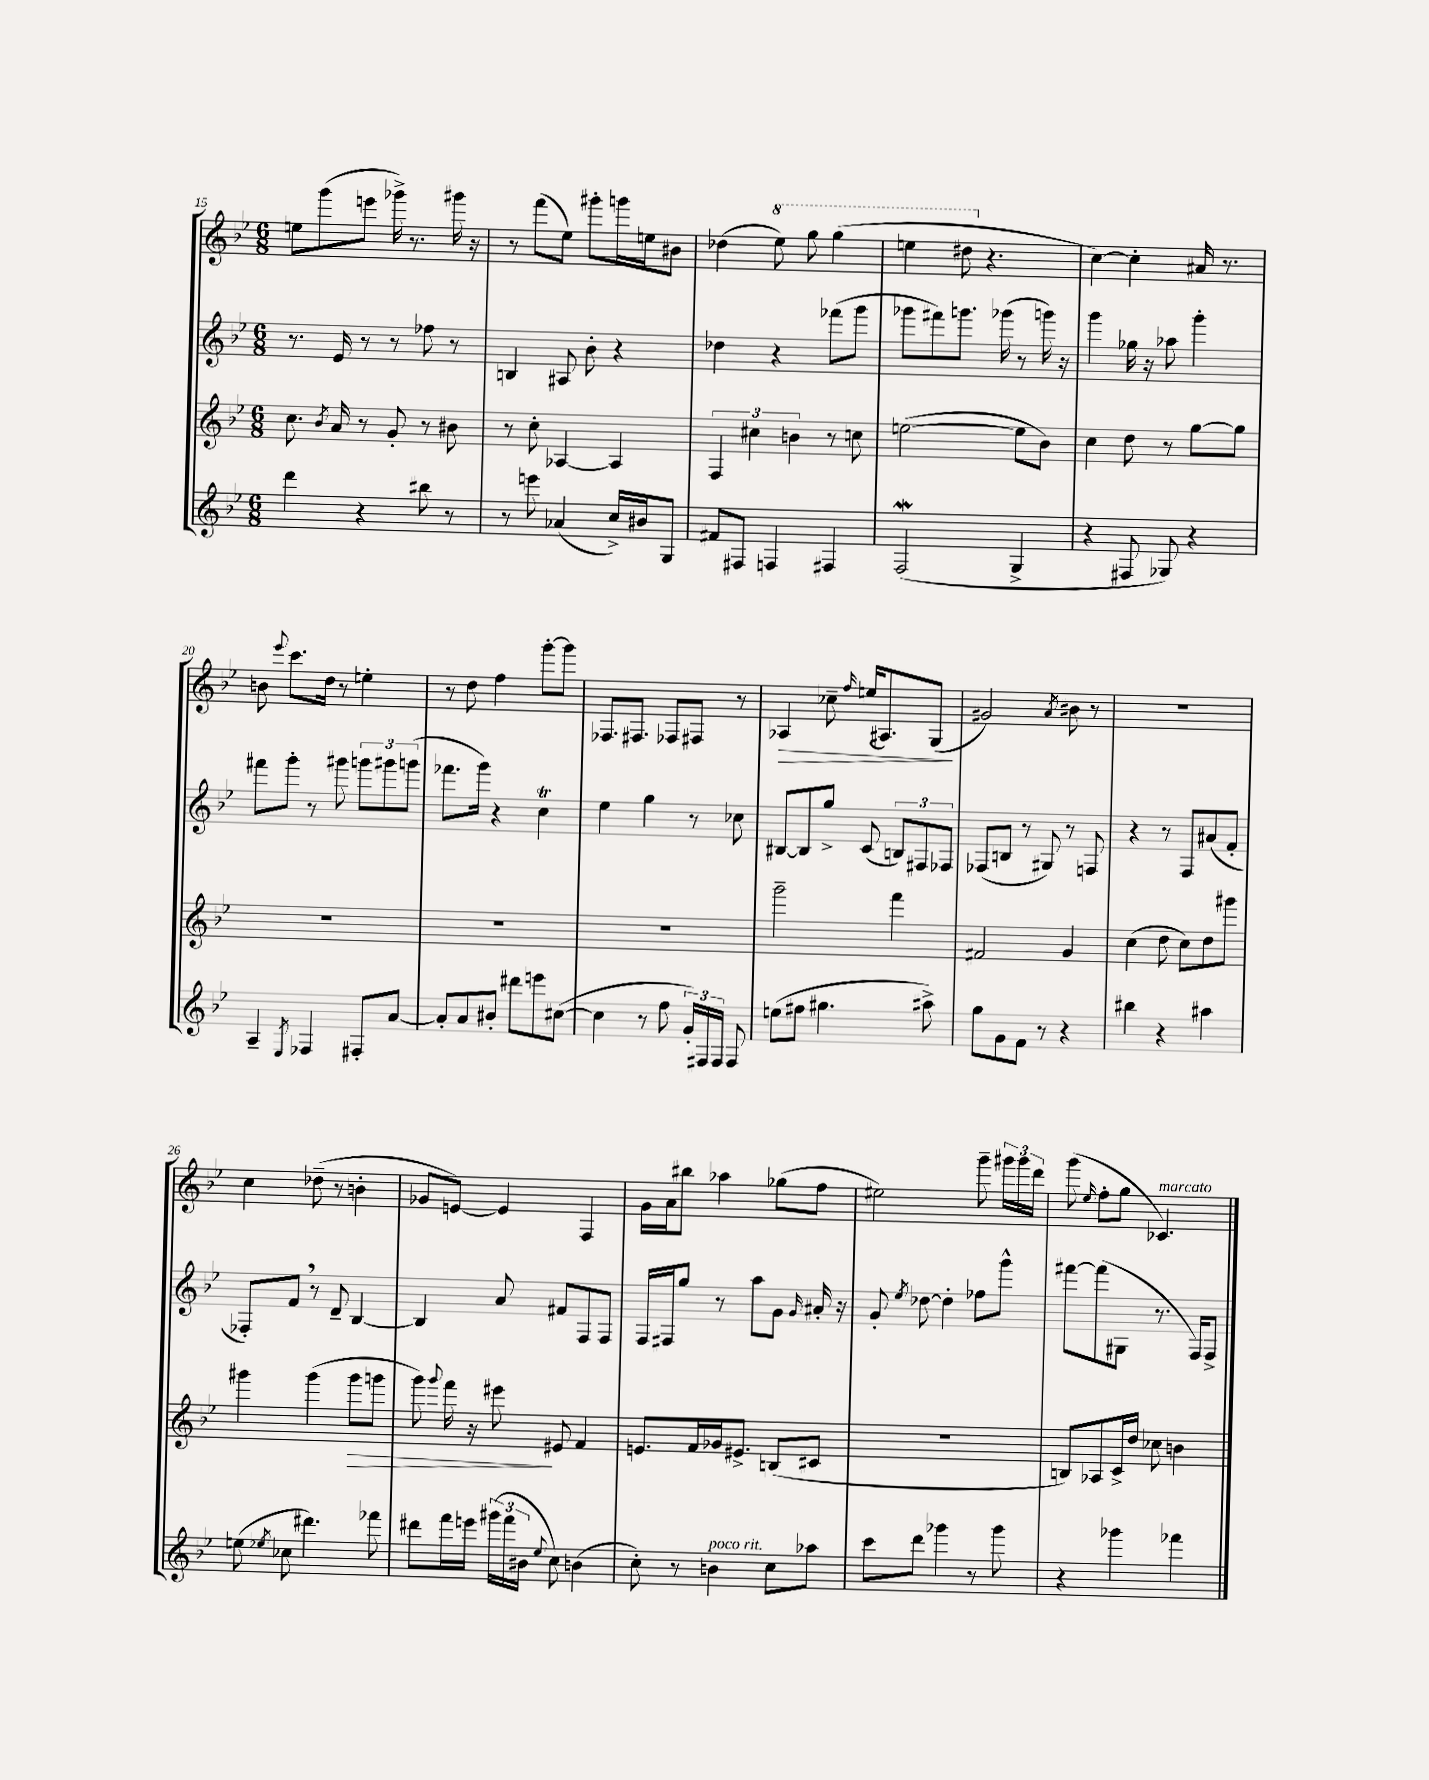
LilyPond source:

<<
\new StaffGroup <<
\new Staff = "s0" {
    \clef treble \key bes \major \numericTimeSignature \time 6/8
    \autoBeamOff e''8[ g'''8( e'''8] ges'''16->) r8. gis'''16 r16 |
    r8 f'''8[( ees''8]) gis'''8[-. g'''16 e''16 bis'8] |
    des''4( \ottava #1 ees'''8) g'''8 g'''4( |
    e'''4 dis'''8 \ottava #0 r4. |
    c''4~) c''4-. ais'16 r8. |
    b'8 \appoggiatura { ees'''8 } c'''8.[ d''16] r8 e''4-. |
    r8 d''8 f''4 g'''8[~-. g'''8] |
    fes8.[ fis8.] fes8[ fis8] r8 |
    aes4\> ces''8-- \grace { f''16 } e''16[( ais8.) g8]\!( |
    gis'2) \acciaccatura { a'8 } bis'8 r8 |
    R2. |
    c''4 des''8--( r8 b'4-. |
    ges'8[ e'8]~) e'4 f4 |
    g'16[ a'16 bis''8] aes''4 ges''8[( f''8] |
    eis''2) g'''8-- \tuplet 3/2 { gis'''16[ gis'''16 d'''16] } |
    g'''8( \grace { ees''16 } f''8[-. g''8] ces'4.^\markup { \italic "marcato" }) \bar "|." |
}
\new Staff = "s1" {
    \clef treble \key bes \major \numericTimeSignature \time 6/8
    \autoBeamOff r8. ees'16 r8 r8 fes''8 r8 |
    b4 ais8 bes'8-. r4 |
    des''4 r4 fes'''8[( g'''8] |
    ges'''8[ fis'''8) g'''8.] ges'''16( r8 g'''16) r16 |
    g'''4 ges''16 r16 aes''8 g'''4-. |
    fis'''8[ g'''8]-. r8 gis'''8 \tuplet 3/2 { g'''8[ gis'''8 g'''8]( } |
    fes'''8.[ g'''16]) r4 c''4\trill |
    ees''4 g''4 r8 ces''8 |
    bis8[~ bis8 g''8]-> c'8( \tuplet 3/2 { b8[) fis8 fes8] } |
    fes8[( b8] r8 gis8) r8 f8 |
    r4 r8 f8[ ais'8( f'8]-. |
    fes8[-.) f'8] \breathe r8 d'8-- bes4~ |
    bes4 a'8 fis'8[ f8 f8] |
    f16[ fis16 g''8] r8 a''8[ g'8] \grace { g'16 } ais'16-. r16 |
    g'8-. \acciaccatura { ees''8 } des''8~ des''4-. fes''8[ g'''8]-^ |
    fis'''8[~ fis'''8( gis8] r8. f16[) f8]-> \bar "|." |
}
\new Staff = "s2" {
    \clef treble \key bes \major \numericTimeSignature \time 6/8
    \autoBeamOff c''8. \acciaccatura { bes'8 } a'16 r8 g'8-. r8 bis'8 |
    r8 c''8-. aes4~ aes4 |
    \tuplet 3/2 { f4 cis''4 b'4 } r8 c''8 |
    e''2~( e''8[ bes'8]) |
    c''4 d''8 r8 g''8[~ g''8] |
    R2. |
    R2. |
    R2. |
    g'''2-- f'''4 |
    fis'2 g'4 |
    c''4( d''8 c''8[) d''8 gis'''8] |
    gis'''4 gis'''4( gis'''8[\> g'''8] |
    g'''8) \appoggiatura { g'''8 } f'''16 r16 eis'''8\! eis'8 f'4 |
    e'8.[ f'16 ges'16 eis'8.]-> b8[( cis'8] |
    R2. |
    b8[) aes8 c'16-> d''16] ces''8 b'4 \bar "|." |
}
\new Staff = "s3" {
    \clef treble \key bes \major \numericTimeSignature \time 6/8
    \autoBeamOff d'''4 r4 bis''8 r8 |
    r8 e'''8 aes'4( c''16[->) bis'16 g8] |
    fis'8[ fis8] f4 fis4 |
    f2\mordent( g4-> |
    r4 fis8 ges8) r4 |
    a4-- \acciaccatura { ees8 } fes4 fis8[-. a'8]~ |
    a'8[-. a'8 bis'8]-. dis'''8[ e'''8 cis''8]~( |
    cis''4 r8 f''8 \tuplet 3/2 { g'16[-.) fis16 fis16] } fis8 |
    e''8[( fis''8] gis''4. ais''8->) |
    g''8[ g'8 f'8] r8 r4 |
    bis''4 r4 ais''4 |
    e''8( \acciaccatura { ees''8 } ces''8 dis'''4.) fes'''8 |
    dis'''8[ f'''16 e'''16] \tuplet 3/2 { gis'''16[( f'''16 bis'16] } \appoggiatura { ees''8 } c''8) b'4( |
    c''8-.) r8 b'4^\markup { \italic "poco rit." } c''8[ aes''8] |
    c'''8[ d'''8] ges'''4 r8 ges'''8 |
    r4 ges'''4 fes'''4 \bar "|." |
}
>>
>>
\layout { \context { \Score currentBarNumber = #15 } }
